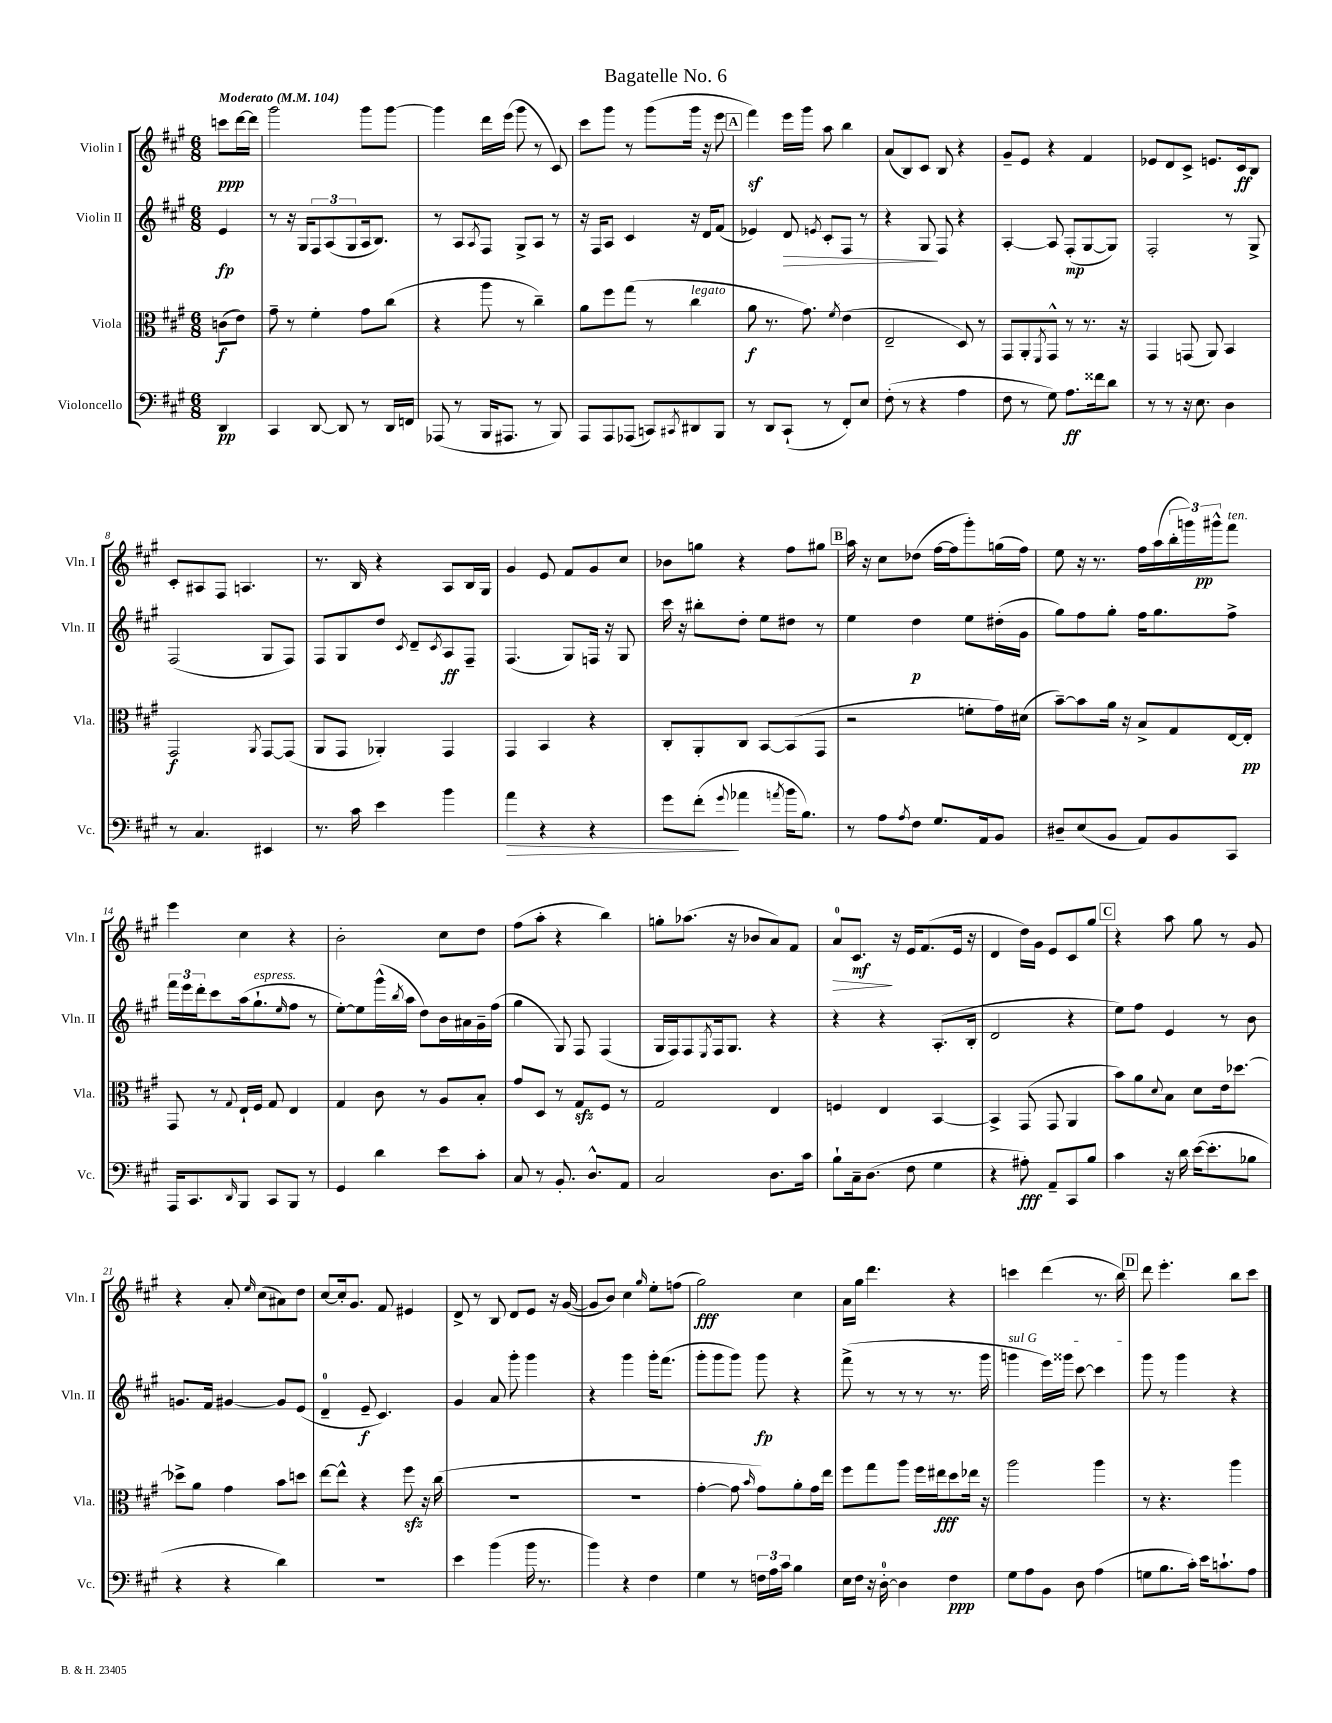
\header { title = "Bagatelle No. 6" }
<<
\new StaffGroup <<
\new Staff = "s0" \with { instrumentName = "Violin I" shortInstrumentName = "Vln. I" } {
    \clef treble \key a \major \numericTimeSignature \time 6/8 \partial 4 \tempo "Moderato" 4 = 104
    c'''8\ppp d'''16~ d'''16 |
    gis'''2 gis'''8 gis'''8~ |
    gis'''4 d'''16 e'''16( gis'''8 r8 cis'8) |
    cis'''8 gis'''8 r8 gis'''8( gis'''16 r16 e'''8 |
    \mark \markup { \box "A" } fis'''4\sf) e'''16 gis'''16 a''8 b''4 |
    a'8( b8) cis'8 b8 r4 |
    gis'8-- e'8 r4 fis'4 |
    ees'8 d'8 cis'8-> e'8. cis'16\ff b8 |
    cis'8-. ais8 fis8 a4. |
    r8. b16 r4 a8 b16 gis16 |
    gis'4 e'8 fis'8 gis'8 cis''8 |
    bes'8 g''8 r4 fis''8 gis''8 |
    \mark \markup { \box "B" } a''16 r16 cis''8 des''8( fis''16~ fis''16 gis'''8-.) g''16( fis''16) |
    e''8 r16 r8. fis''16 a''16( \tuplet 3/2 { b''16-. g'''16) gis'''16-^\pp } fis'''8^\markup { \italic "ten." } |
    e'''4 cis''4 r4 |
    b'2-. cis''8 d''8 |
    fis''8( a''8-. r4 b''4) |
    g''8-. aes''8.( r16 bes'8 a'8) fis'8 |
    a'8-0\> cis'8.\mf\! r16 e'16 fis'8.( e'16 r16 |
    d'4 d''16) gis'16 e'8 cis'8 gis''8 |
    \mark \markup { \box "C" } r4 a''8 gis''8 r8 gis'8 |
    r4 a'8-. \grace { e''16 } cis''8( ais'8) d''8 |
    cis''8~ cis''16-. gis'8. fis'8 eis'4 |
    d'8-> r8 b8 d'8 e'8 r16 gis'16~( |
    gis'8 b'8) cis''4 \grace { gis''16 } e''8-. f''8( |
    gis''2\fff) cis''4 |
    a'16 gis''16 d'''4. r4 |
    c'''4 d'''4( r8. b''16) |
    \mark \markup { \box "D" } d'''8 e'''4.-. b''8 cis'''8 \bar "|." |
}
\new Staff = "s1" \with { instrumentName = "Violin II" shortInstrumentName = "Vln. II" } {
    \clef treble \key a \major \numericTimeSignature \time 6/8 \partial 4
    e'4\fp |
    r8 r16 gis16 \tuplet 3/2 { fis8 a8( gis8 } a16 b8.) |
    r8 a8 \acciaccatura { a8 } fis8 gis8-> a8 r8 |
    r16 fis16 a8 cis'4 r16 d'16 fis'8( |
    \mark \markup { \box "A" } ees'4) d'8\> \acciaccatura { e'8 } cis'8-. fis8 r8 |
    r4 gis8\! fis8 r4 |
    a4~-. a8 fis8-.\mp( gis8~ gis8) |
    fis2-. r8 gis8-> |
    fis2( gis8 fis8) |
    fis8 gis8 d''8 \acciaccatura { cis'8 } d'8-- \acciaccatura { cis'8 } a8\ff fis8-- |
    fis4.( gis8) f16 r16 gis8 |
    cis'''16 r16 bis''8-. d''8-. e''8 dis''8 r8 |
    \mark \markup { \box "B" } e''4 d''4\p e''8 dis''16-.( gis'16 |
    gis''8) fis''8 gis''8-. fis''16 gis''8. fis''8-> |
    \tuplet 3/2 { fis'''16 e'''16 d'''16-. } cis'''8 a''16( gis''8.-!^\markup { \italic "espress." } \grace { e''16 } fis''8 r8 |
    e''8~-.) e''8 gis'''16-^( \acciaccatura { b''8 } a''16 d''8) b'16 ais'16 gis'16-- fis''16( |
    gis''4 gis8) fis8 fis4( |
    gis16 fis16) fis8 \acciaccatura { e8 } fis16 gis8. r4 |
    r4 r4 a8.-.( b16-. |
    d'2 r4 |
    \mark \markup { \box "C" } e''8) fis''8 e'4 r8 b'8 |
    g'8. fis'16 gis'4~ gis'8 e'8( |
    d'4-0-- e'8--\f cis'4.) |
    gis'4 a'8 gis'''8-. gis'''4 |
    r4 gis'''4 gis'''16-. fis'''8.( |
    gis'''8-. gis'''8 gis'''8) gis'''8\fp r4 |
    fis'''8->( r8 r8 r8 r8. gis'''16 |
    \once \override TextSpanner.bound-details.left.text = \markup { \italic "sul G" } g'''4\startTextSpan e'''16) gisis'''16 cis'''8~ cis'''4 |
    \mark \markup { \box "D" } gis'''8\stopTextSpan r8 gis'''4 r4 \bar "|." |
}
\new Staff = "s2" \with { instrumentName = "Viola" shortInstrumentName = "Vla." } {
    \clef alto \key a \major \numericTimeSignature \time 6/8 \partial 4
    c'8\f( e'8) |
    gis'8-- r8 fis'4-. gis'8 cis''8( |
    r4 a''8 r8 cis''4--) |
    a'8 fis''8 gis''8( r8 cis''4^\markup { \italic "legato" } |
    \mark \markup { \box "A" } a'8\f r8. gis'8.) \acciaccatura { fis'8 } e'4( |
    e2-- d8) r8 |
    gis,8 a,8-. \acciaccatura { fis,8 } gis,8-^ r8 r8. r16 |
    gis,4 g,8( a,8) b,4 |
    gis,2\f \acciaccatura { a,8 } gis,8~ gis,8( |
    a,8 gis,8 aes,4-.) gis,4 |
    gis,4 b,4 r4 |
    cis8-. a,8-. cis8 b,8~ b,8( gis,8 |
    \mark \markup { \box "B" } r2 f'8-. gis'16) dis'16( |
    b'8~--) b'8 a'16 r16 b8-> gis8 e16~ e16-.\pp |
    gis,8 r8 \appoggiatura { gis8 } e16-! fis16 gis8 e4 |
    gis4 cis'8 r8 a8 b8-. |
    gis'8 d8 r8 gis8\sfz fis8 r8 |
    gis2 e4 |
    f4 e4 b,4~ |
    b,4-> gis,8( gis,8 a,4 |
    \mark \markup { \box "C" } b'8) a'8 \appoggiatura { d'8 } b8 d'8 e'16 des''8.~ |
    des''8-> a'8 gis'4 b'8 d''8 |
    e''8~ e''8-^ r4 fis''8\sfz r16 cis''16( |
    R2. |
    R2. |
    gis'4~-. gis'8 \grace { b'16 } gis'8) a'8-. gis'16 e''16 |
    fis''8 gis''8 a''8 fis''16 eis''16\fff d''8 ees''16 r16 |
    a''2 a''4 |
    \mark \markup { \box "D" } r8 r4. a''4 \bar "|." |
}
\new Staff = "s3" \with { instrumentName = "Violoncello" shortInstrumentName = "Vc." } {
    \clef bass \key a \major \numericTimeSignature \time 6/8 \partial 4
    d,4\pp |
    cis,4 d,8~ d,8 r8 d,16 f,16 |
    aes,,8( r8 b,,16 ais,,8. r8 b,,8) |
    a,,8 a,,8 aes,,8( c,8) \acciaccatura { cis,8 } dis,8 b,,8 |
    \mark \markup { \box "A" } r8 d,8 cis,8-!( r8 fis,8-.) e8 |
    fis8-.( r8 r4 a4 |
    fis8 r8 gis8) a8.\ff fisis'16 d'8 |
    r8 r8 r16 e8. d4 |
    r8 cis4. eis,4 |
    r8. cis'16 e'4 b'4 |
    a'4\> r4 r4 |
    gis'8 fis'8-.\!( \appoggiatura { gis'8 } aes'4 \acciaccatura { a'8 } b'16 b8.) |
    \mark \markup { \box "B" } r8 a8 \acciaccatura { a8 } fis8 gis8. a,16 b,8 |
    dis8-- e8( b,8 a,8) b,8 cis,8 |
    a,,16 cis,8. \grace { d,16 } b,,8 cis,8 b,,8 r8 |
    gis,4 d'4 e'8 cis'8-. |
    cis8 r8 b,8.-. d8.-^ a,8 |
    cis2 d8. cis'16 |
    b8-! cis16-- d8.( fis8 gis4 |
    r4 ais8-.\fff) a,8-- cis,8 b8 |
    \mark \markup { \box "C" } cis'4 r16 d'16 e'16~( e'8.-. bes8 |
    r4 r4 d'4) |
    r2. |
    e'4 b'4( b'16 r8. |
    b'4) r4 fis4 |
    gis4 r8 \tuplet 3/2 { f16 a16 cis'16 } b4 |
    e16 fis16 r16 d16-0~-. d4 fis4\ppp |
    gis8 a8 b,8 d8 a4( |
    \mark \markup { \box "D" } g8 b8. cis'16-.) e'16 c'8.-! a8 \bar "|." |
}
>>
>>
